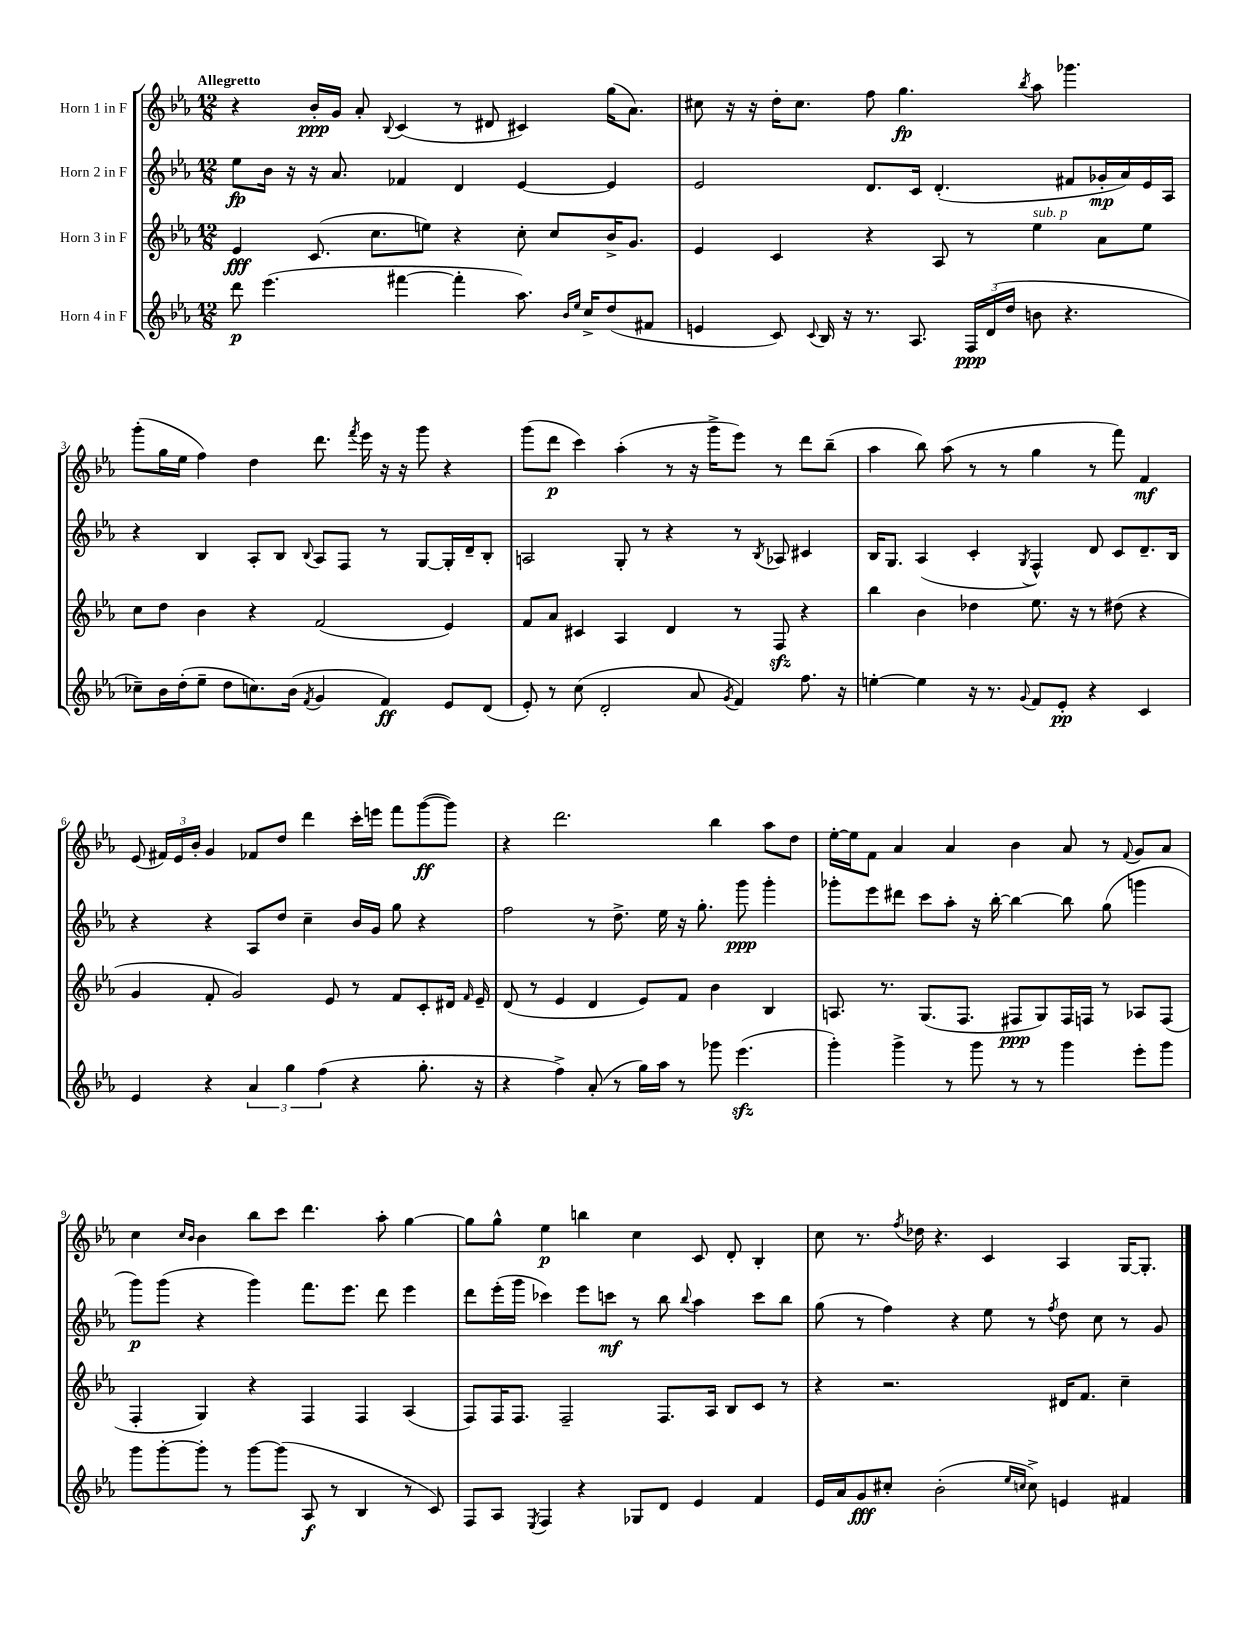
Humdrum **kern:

**kern	**kern	**kern	**kern
*staff4	*staff3	*staff2	*staff1
*clefG2	*clefG2	*clefG2	*clefG2
*k[b-e-a-]	*k[b-e-a-]	*k[b-e-a-]	*k[b-e-a-]
*M12/8	*M12/8	*M12/8	*M12/8
8ddd	4e-	8ee-	4r
(4.eee-	.	16b-	.
.	.	16r	.
.	(8.c	16r	16b-'
.	.	8.a-	16g
.	.	.	8a-'
.	8.cc	.	.
.	.	.	8qqB-
[4fff#	.	4f-	(4c
.	8ee)	.	.
4fff#']	4r	4d	8r
.	.	.	8d#
8.aa-)	8cc'	[4e-	4c#)
.	8cc	.	.
16qqb-	.	.	.
16qqee-	.	.	.
16cc^	.	.	.
(8dd	16b-^	4e-]	(16gg
.	8.g	.	8.a-)
8f#	.	.	.
=	=	=	=
4e	4e-	2e-	8cc#
.	.	.	16r
.	.	.	16r
8c)	4c	.	16dd'
.	.	.	8.cc#
8qqc	.	.	.
16B-	.	.	.
16r	.	.	.
8.r	4r	8.d	8ff
.	.	.	4.gg
8.A-	.	16c	.
.	8A-	(4.d'	.
24F	8r	.	.
(24d	.	.	.
24dd	.	.	.
.	.	.	8qbb-
8b	4ee-	.	8aa-
4.r	.	8f#	4.ggg-
.	8a-	16g-'	.
.	.	16a-)	.
.	8ee-	16e-	.
.	.	16A-	.
=	=	=	=
8cc-~)	8cc	4r	(8ggg'
16b-	8dd	.	16gg
(16dd'	.	.	16ee-
8ee-~	4b-	4B-	4ff)
8dd	.	.	.
8.cc)	4r	8A-'	4dd
.	.	8B-	.
(16b-	.	.	.
8qf	.	8qqB-	.
4g	(2f	8A-	8.ddd
.	.	8F	.
.	.	.	8qfff
.	.	.	16eee-
4f)	.	8r	16r
.	.	.	16r
.	.	[8G	8ggg
8e-	4e-)	16G']	4r
.	.	16d~	.
(8d	.	8B-'	.
=	=	=	=
8e-')	8f	2A	(8ggg
8r	8a-	.	8ddd
(8cc	4c#	.	4ccc)
2d'	.	.	.
.	4A-	8G'	(4aa-'
.	.	8r	.
.	4d	4r	8r
8a-	.	.	16r
.	.	.	16ggg^
8qg	.	.	.
4f)	8r	8r	8eee-)
.	.	8qB-	.
.	8F	8A-	8r
8.ff	4r	4c#	8ddd
.	.	.	(8bb-~
16r	.	.	.
=	=	=	=
[4ee'	4bb-	16B-	4aa-
.	.	8.G	.
4ee]	4b-	(4A-	8bb-)
.	.	.	(8aa-
16r	4dd-	4c'	8r
8.r	.	.	.
.	.	.	8r
8qqg	.	8qG	.
8f	8.ee-	4F^^)	4gg
8e-'	.	.	.
.	16r	.	.
4r	8r	8d	8r
.	(8dd#	8c	8fff)
4c	4r	8.d~	4f
.	.	16B-	.
=	=	=	=
4e-	4g	4r	(8e-
.	.	.	24f#)
.	.	.	24e-
.	.	.	24b-'
4r	8f'	4r	4g
.	2g)	.	.
6a-	.	8A-	8f-
.	.	8dd	8dd
6gg	.	.	.
.	.	4cc~	4ddd
(6ff	.	.	.
.	8e-	.	.
4r	8r	16b-	16ccc'
.	.	16g	16eee
.	8f	8gg	8fff
8.gg'	8c'	4r	([8ggg
.	16d#	.	8ggg])
.	16qqf	.	.
16r	16e-~	.	.
=	=	=	=
4r	(8d	2ff	4r
.	8r	.	.
4ff^)	4e-	.	2.ddd
(8a-'	4d	8r	.
8r	.	8.dd^	.
16gg)	8e-)	.	.
16aa-	.	16ee-	.
8r	8f	16r	.
.	.	8.gg'	.
8ggg-	4b-	.	4bb-
(4.eee-	.	8ggg	.
.	4B-	4ggg'	8aa-
.	.	.	8dd
=	=	=	=
4ggg')	8.A	8ggg-'	[16ee-'
.	.	.	16ee-]
.	.	8eee-	8f
.	8.r	.	.
4ggg^	.	8ddd#	4a-
.	(8.G	8ccc	.
8r	.	8aa-'	4a-
.	8.F	.	.
8ggg	.	16r	.
.	.	[16bb-'	.
8r	8F#	4bb-_	4b-
8r	8G)	.	.
4ggg	16F#	8bb-]	8a-
.	16F	.	.
.	8r	(8gg	8r
.	.	.	8qqf
8eee-'	8A-	4ggg	8g
8ggg	(8F	.	8a-
=	=	=	=
8ggg	4F'	8ggg)	4cc
[8ggg'	.	(8ggg	.
.	.	.	16qqcc
.	.	.	16qqb-
8ggg']	4G)	4r	4b-
8r	.	.	.
[8ggg	4r	4ggg)	8bb-
(8ggg]	.	.	8ccc
8A-	4F	8.fff	4.ddd
8r	.	.	.
.	.	8.eee-	.
4B-	4F	.	.
.	.	8ddd	8aa-'
8r	(4A-	4eee-	[4gg
8c)	.	.	.
=	=	=	=
8F	8F)	8ddd	8gg]
8A-	16F	(16eee-'	8gg^^
.	8.F	16ggg	.
8qE-	.	.	.
4F	.	4ccc-)	4ee-
.	2F~	.	.
4r	.	8eee-	4bb
.	.	8ccc	.
8G-	.	8r	4cc
8d	8.F	8bb-	.
.	.	8qqbb-	.
4e-	.	4aa-	8c
.	16A-	.	.
.	8B-	.	8d'
4f	8c	8ccc	4B-'
.	8r	8bb-	.
=	=	=	=
16e-	4r	(8gg	8cc
16a-	.	.	.
8g	.	8r	8.r
8cc#'	2.r	4ff)	.
.	.	.	8qff
.	.	.	16dd-
(2b-'	.	.	4.r
.	.	4r	.
.	.	8ee-	4c
16qqee-	.	.	.
16qqcc	.	.	.
8cc^)	.	8r	.
.	.	8qff	.
4e	16d#	8dd	4A-
.	8.f	.	.
.	.	8cc	.
4f#	4cc~	8r	[16G
.	.	.	8.G']
.	.	8g	.
==	==	==	==
*-	*-	*-	*-
